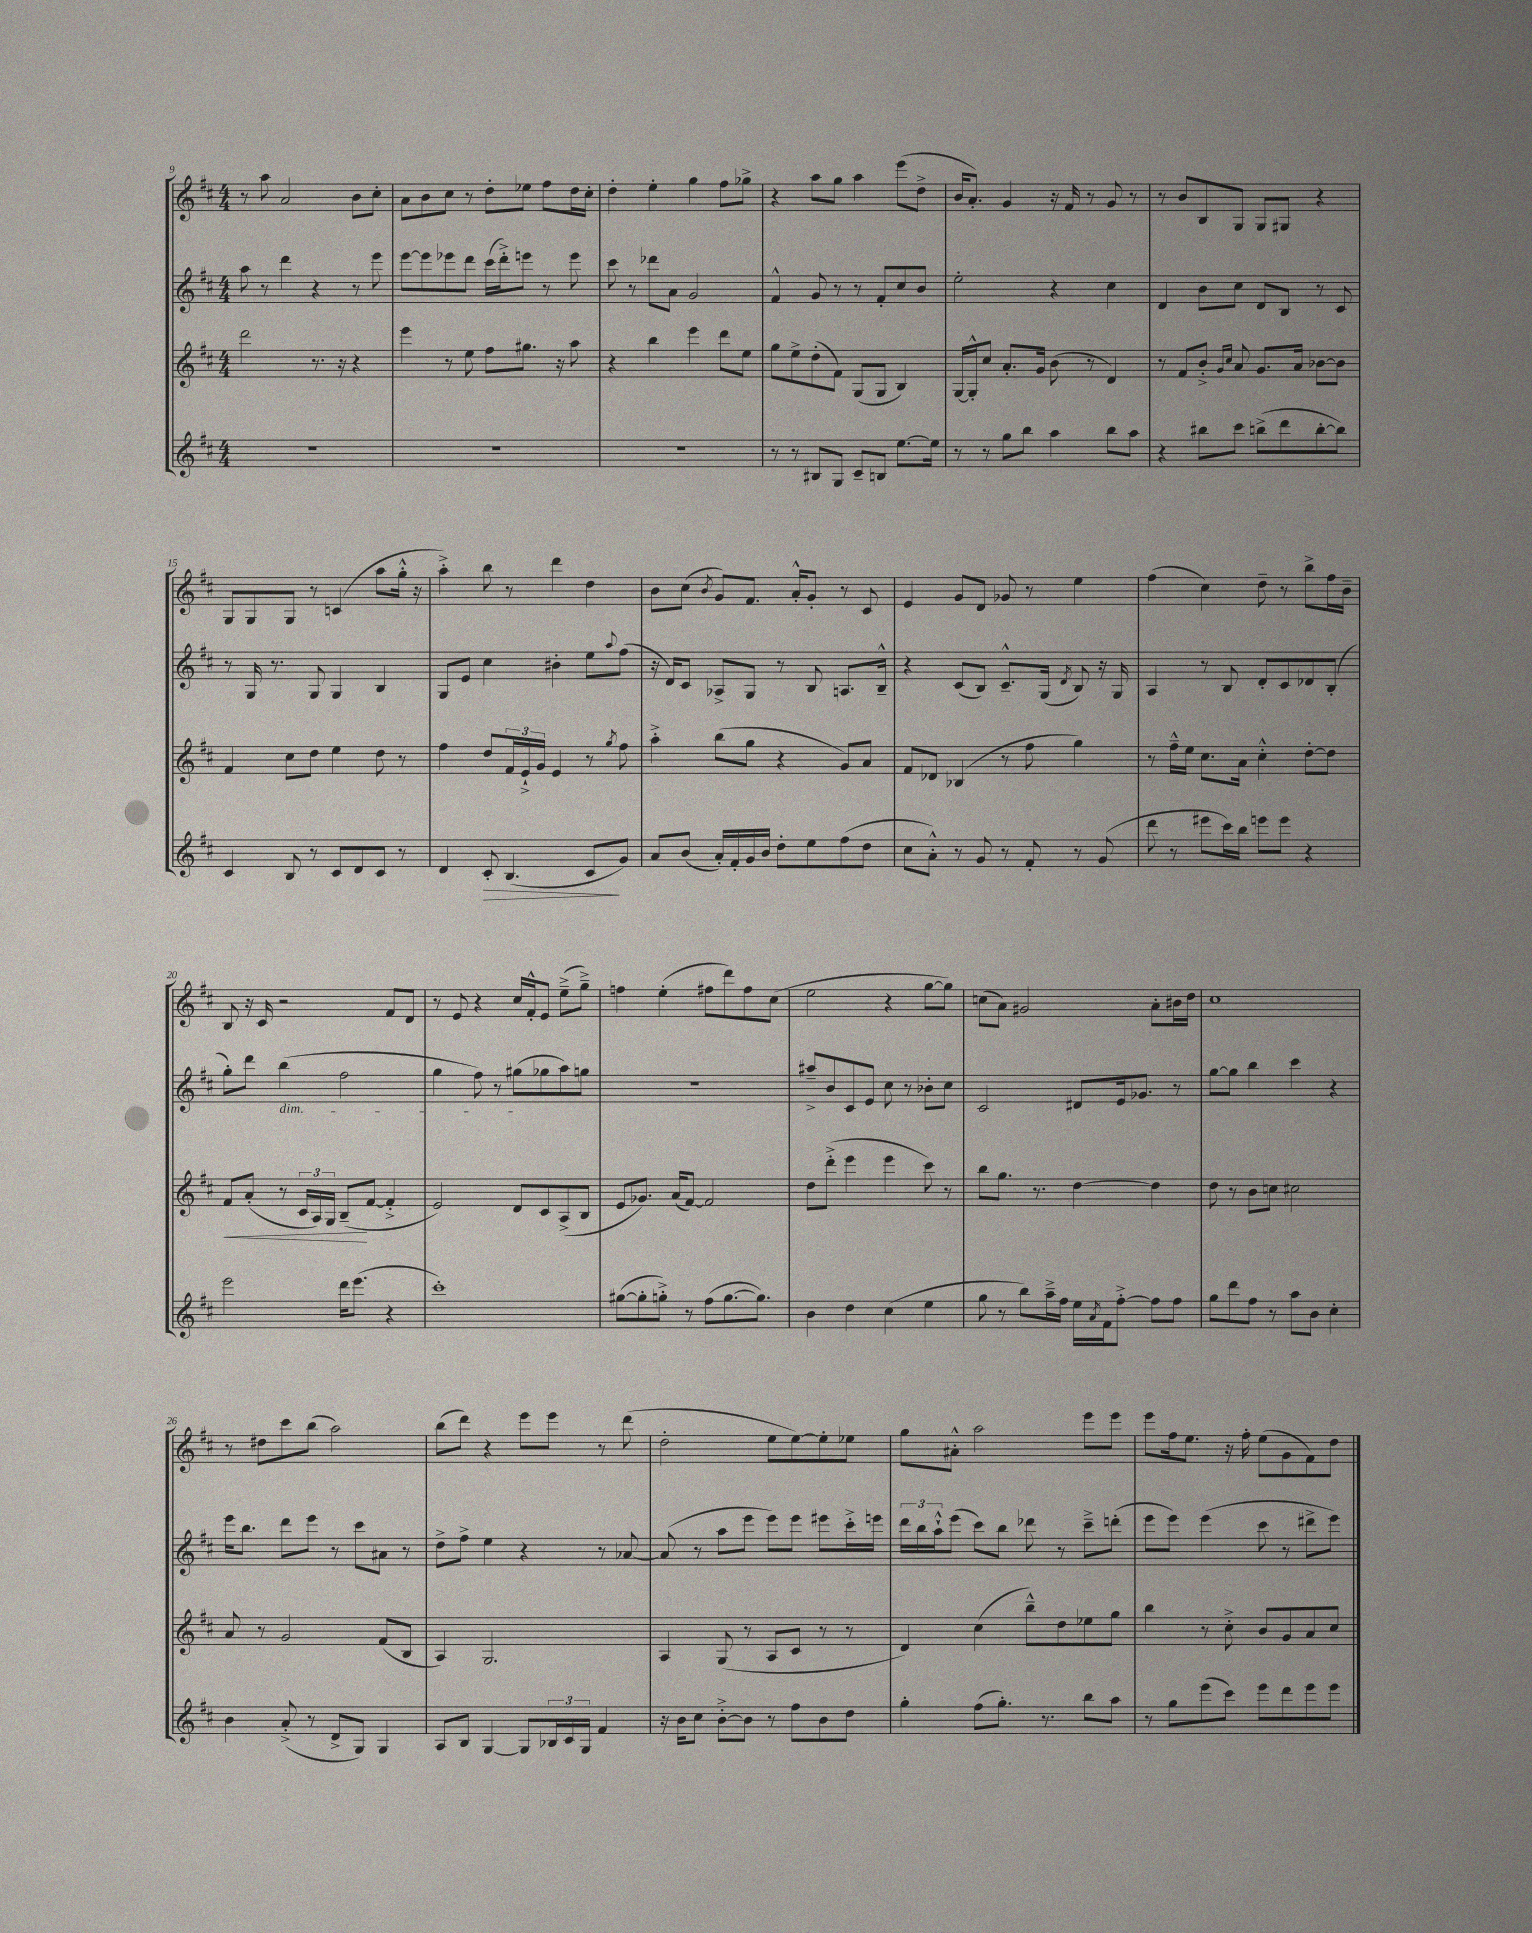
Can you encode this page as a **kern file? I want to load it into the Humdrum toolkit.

**kern	**dynam	**kern	**dynam	**kern	**kern
*part4	*part4	*part3	*part3	*part2	*part1
*staff4	*staff4	*staff3	*staff3	*staff2	*staff1
*clefG2	*	*clefG2	*	*clefG2	*clefG2
*k[f#c#]	*	*k[f#c#]	*	*k[f#c#]	*k[f#c#]
*M4/4	*	*M4/4	*	*M4/4	*M4/4
=9	=9	=9	=9	=9	=9
1r	.	2ddd\	.	8aa\	8r
.	.	.	.	8r	8aa\
.	.	.	.	4ddd\	2a/
.	.	8.r	.	4r	.
.	.	16r	.	.	.
.	.	4r	.	8r	8b\L
.	.	.	.	8eee\	8cc#'\J
=10	=10	=10	=10	=10	=10
1r	.	4eee\	.	[8eee\L	8a\L
.	.	.	.	8eee\]	8b\
.	.	8r	.	8eee-X\	8cc#\J
.	.	8ee\	.	8ddd\J	8r
.	.	8ff#\L	.	(16ccc#\LL	8dd'\L
.	.	.	.	16ddd'^\J)	.
.	.	8.gg#X\J	.	8eeen\J	8ee-X\J
.	.	.	.	8r	8ff#\L
.	.	16r	.	.	.
.	.	8aa\	.	8eee\	16dd\L
.	.	.	.	.	16cc#'\JJ
=11	=11	=11	=11	=11	=11
1r	.	4r	.	8ccc#\	4dd'\
.	.	.	.	8r	.
.	.	4bb\	.	8ddd-X\L	4ee'\
.	.	.	.	8a\J	.
.	.	4eee\	.	2g/	4gg\
.	.	8ddd\L	.	.	8ff#\L
.	.	8ee\J	.	.	8gg-X^\J
=12	=12	=12	=12	=12	=12
8r	.	8gg\L	.	4f#^^/	4r
8r	.	8ee^\	.	.	.
8B#X/L	.	(8dd'\	.	8g/	8aa\L
8G/J	.	8f#\J)	.	8r	8gg\J
8c#~/L	.	(8G/L	.	8r	4aa\
8Bn/J	.	8G/J	.	8f#'/L	.
[8.ee\L	.	4B/)	.	8cc#/	(8eee\L
.	.	.	.	8b/J	8dd^\J
16ee\Jk]	.	.	.	.	.
=13	=13	=13	=13	=13	=13
8r	.	[16G/LL	.	2ee'\	16b/KL
.	.	16G'^^/J]	.	.	8.a'/J)
8r	.	8cc#/J	.	.	.
8gg\L	.	8.a'/L	.	.	4g/
8bb\J	.	.	.	.	.
.	.	16g/Jk	.	.	.
4aa\	.	(8b\	.	4r	16r
.	.	.	.	.	16f#/
.	.	8r	.	.	8r
8bb\L	.	4d/)	.	4cc#\	8g/
8aa\J	.	.	.	.	8r
=14	=14	=14	=14	=14	=14
4r	.	8r	.	4d/	8r
.	.	8f#/L	.	.	8b/L
8bb#X\L	.	8b'^/J	.	8b\L	8B/
.	.	16qqg/LL	.	.	.
.	.	16qqcc#/JJ	.	.	.
8ccc#\J	.	8a/	.	8cc#\J	8G/J
(8bbn^\L	.	8.g/L	.	8d/L	8G/L
8ddd\	.	.	.	8B/J	8G#X/J
.	.	16a/Jk	.	.	.
[8bb'\	.	[8b-X\L	.	8r	4r
8bb\J])	.	8b-\J]	.	8c#/	.
!!LO:LB:g=z
=15	=15	=15	=15	=15	=15
4c#/	.	4f#/	.	8r	8G/L
.	.	.	.	16G/	8G/
.	.	.	.	8.r	.
8B/	.	8cc#\L	.	.	8G/J
8r	.	8dd\J	.	8G/	8r
8c#/L	.	4ee\	.	4G/	(4cn/
8d/	.	.	.	.	.
8c#/J	.	8dd\	.	4B/	8aa\L
8r	.	8r	.	.	16gg'^^\Jk
.	.	.	.	.	16r
=16	=16	=16	=16	=16	=16
4d/	.	4ff#\	.	8G/L	4aa'^\)
.	.	.	.	8e/J	.
!	!LO:HP:b	!	!	!	!
8c#'/	>	8dd/L	.	4cc#\	8bb\
(4.B/	.	24f#/L	.	.	8r
.	.	24e`^/	.	.	.
.	.	24g/JJ	.	.	.
.	.	4e/	.	4b#X'\	4ddd\
8c#/L	.	8r	.	8ee\L	4dd\
.	.	8qgg/	.	8qqaa/	.
8g/J)	]	8ff#\	.	(8ff#\J	.
=17	=17	=17	=17	=17	=17
8a/L	.	4aa'^\	.	16r	8b\L
.	.	.	.	16d/KL)	.
(8b/J	.	.	.	8c#/J	(8cc#\J
.	.	.	.	.	8qb/
16a'/LL)	.	(8bb\L	.	8A-X^/L	8g/L)
16f#'/	.	.	.	.	.
16g/	.	8gg\J	.	8G/J	8.f#/J
16b/JJ	.	.	.	.	.
8dd'\L	.	4r	.	8r	.
.	.	.	.	.	16a'^^/KL
8ee\	.	.	.	8B/	8g'/J
(8ff#\	.	8g/L)	.	8.An/L	8r
8dd\J	.	8a/J	.	.	8c#/
.	.	.	.	16B~^^/Jk	.
=18	=18	=18	=18	=18	=18
8cc#\L	.	8f#/L	.	4r	4e/
8a'^^\J)	.	8d-X/J	.	.	.
8r	.	(4B-X/	.	(8c#/L	8g/L
8g/	.	.	.	8B/J)	8d/J
8r	.	8r	.	8.c#~^^/L	8g-X/
8f#'/	.	8ff#\	.	.	8r
.	.	.	.	(16G/Jk	.
.	.	.	.	8qd/	.
8r	.	4gg\)	.	8B/)	4ee\
(8g/	.	.	.	16r	.
.	.	.	.	16G/	.
=19	=19	=19	=19	=19	=19
8ddd\	.	8r	.	4A/	(4ff#\
8r	.	16ff#~^^\LL	.	.	.
.	.	16ee\JJ	.	.	.
8eee#X\L	.	8.cc#\L	.	8r	4cc#\)
16ccc#\L)	.	.	.	8B/	.
16bb\JJ	.	16a\Jk	.	.	.
8eeen\L	.	4cc#'^^\	.	8d'/L	8dd~\
8eee\J	.	.	.	8c#/	8r
4r	.	[8dd'\L	.	8d-X/	8bb^\L
.	.	8dd\J]	.	(8B'/J	16ff#\L
.	.	.	.	.	16b~\JJ
!!LO:LB:g=z
=20	=20	=20	=20	=20	=20
!	!	!	!LO:HP:b	!	!
2eee\	.	8f#/L	<	8gg'\L)	8B/
.	.	(8a'/J	.	8ddd\J	16r
.	.	.	.	.	16c#/
!	!	!	!	!LO:TX:b:i:t=dim.	!
.	.	8r	.	(4bb\	2r
.	.	24c#/LL	.	.	.
.	.	24A/)	.	.	.
.	.	24G/JJ	.	.	.
16ddd\KL	.	(8B~/L	.	2ff#\	.
(8.eee\J	.	.	.	.	.
.	.	[8f#/J	[	.	.
4r	.	4f#'^/]	.	.	8f#/L
.	.	.	.	.	8d/J
=21	=21	=21	=21	=21	=21
1ccc#')	.	2e/)	.	4gg\	8r
.	.	.	.	.	8e/
.	.	.	.	8ff#\)	4r
.	.	.	.	8r	.
.	.	8d/L	.	(8gg#X\L	16cc#/LL
.	.	.	.	.	16f#'^^/J
.	.	8c#/	.	8gg-X\	8e/J
.	.	(8A^/	.	8aa\)	(8ee~^\L
.	.	8B/J	.	8ggn\J	8gg~^\J)
=22	=22	=22	=22	=22	=22
([8gg#X\L	.	8e/L	.	1r	4ffn\
8gg#'\]	.	8.g-X/J)	.	.	.
8ggn'^\J)	.	.	.	.	(4ee'\
.	.	(16a/KL	.	.	.
8r	.	[8f#/J)	.	.	.
(8ff#\L	.	2f#/]	.	.	8ff#X\L
[8.gg\	.	.	.	.	8ddd\)
.	.	.	.	.	8ff#\
8.gg\J])	.	.	.	.	.
.	.	.	.	.	(8cc#\J
=23	=23	=23	=23	=23	=23
4b\	.	8dd\L	.	8aa#X~^/L	2ee\
.	.	(8ddd'^\J	.	8b/	.
4dd\	.	4eee\	.	8c#/	.
.	.	.	.	8e/J	.
(4cc#\	.	4eee\	.	8cc#\	4r
.	.	.	.	8r	.
4ee\	.	8ccc#\)	.	8b-X'\L	[8gg\L
.	.	8r	.	8cc#\J	8gg\J])
=24	=24	=24	=24	=24	=24
8gg\	.	8bb\L	.	2c#/	(8ccn\L
8r	.	8.gg\J	.	.	8a\J)
8bb\L)	.	.	.	.	2g#X/
.	.	8.r	.	.	.
16aa~^\L	.	.	.	.	.
16ff#\JJ	.	.	.	.	.
16ee\LL	.	[4dd\	.	8d#X/L	.
8qa/	.	.	.	.	.
16f#\J	.	.	.	.	.
[8ff#'^\J	.	.	.	16e/k	.
.	.	.	.	8.g-X/J	.
8ff#\L]	.	4dd\]	.	.	8a'\L
8ff#\J	.	.	.	8r	16b#X\L
.	.	.	.	.	16dd\JJ
=25	=25	=25	=25	=25	=25
8gg\L	.	8dd\	.	[8gg\L	1cc#
8ddd\	.	8r	.	8gg\J]	.
8ff#\J	.	8b\L	.	4bb\	.
8r	.	8ccn\J	.	.	.
8aa\L	.	2cc#X\	.	4ccc#\	.
8b\J	.	.	.	.	.
4cc#'\	.	.	.	4r	.
!!LO:LB:g=z
=26	=26	=26	=26	=26	=26
4b\	.	8a/	.	16eee\KL	8r
.	.	.	.	8.bb\J	.
.	.	8r	.	.	8dd#X\L
(8a'^/	.	2g/	.	8ddd\L	8ccc#\
8r	.	.	.	8eee\J	(8bb\J
8d^/L	.	.	.	8r	2aa\)
8G/J)	.	.	.	8ccc#\L	.
4G/	.	(8f#/L	.	8a#X\J	.
.	.	8B/J	.	8r	.
=27	=27	=27	=27	=27	=27
8A/L	.	4A/)	.	8dd^\L	(8bb\L
8B/J	.	.	.	8ff#^\J	8ddd\J)
[4G/	.	2.G/	.	4ee\	4r
8G/L]	.	.	.	4r	8eee\L
24B-X/L	.	.	.	.	8eee\J
24c#/	.	.	.	.	.
24G/JJ	.	.	.	.	.
4f#/	.	.	.	8r	8r
.	.	.	.	[8a-X/	(8ddd\
=28	=28	=28	=28	=28	=28
16r	.	4A/	.	(8a-/]	2dd'\
16b\KL	.	.	.	.	.
8cc#\J	.	.	.	8r	.
[8b'^\L	.	(8G/	.	8aa\L	.
8b\J]	.	8r	.	8eee\J	.
8r	.	8A/L	.	8eee\L)	8ee\L
8ff#\L	.	8c#/J	.	8eee\J	[8ee\)
8b\	.	8r	.	8eee#X\L	8ee'\]
8dd\J	.	8r	.	16ccc#'^\L	8ee-X\J
.	.	.	.	16eeen\JJ	.
=29	=29	=29	=29	=29	=29
4gg'\	.	4d/)	.	24ddd\LL	8gg\L
.	.	.	.	24bb\	.
.	.	.	.	24aa`^^\J	.
.	.	.	.	(8eee\J	8a#X'^^\J
(8ff#\L	.	(4cc#\	.	8ccc#\L)	2aa\
8.gg'\J)	.	.	.	8bb\J	.
.	.	8bb~^^\L)	.	8ddd-X\	.
8.r	.	.	.	.	.
.	.	8dd\	.	8r	.
8bb\L	.	8ee-X\	.	8ccc#~^\L	8eee\L
8aa\J	.	8gg\J	.	(8dddn'\J	8eee\J
=30	=30	=30	=30	=30	=30
8r	.	4bb\	.	8eee\L	8eee\L
8gg\L	.	.	.	8eee\J)	16ff#\k
.	.	.	.	.	8.ee\J
(8eee\	.	8r	.	(4eee\	.
8ccc#\J)	.	8cc#'^\	.	.	16r
.	.	.	.	.	16ff#'\
8eee\L	.	8b/L	.	8ccc#\	(8ee\L
8ddd\	.	8g/	.	8r	8g\
8eee\	.	8a/	.	8ddd#X^\L	8f#\)
8eee\J	.	8cc#/J	.	8eee\J)	8dd\J
==	==	==	==	==	==
*-	*-	*-	*-	*-	*-
